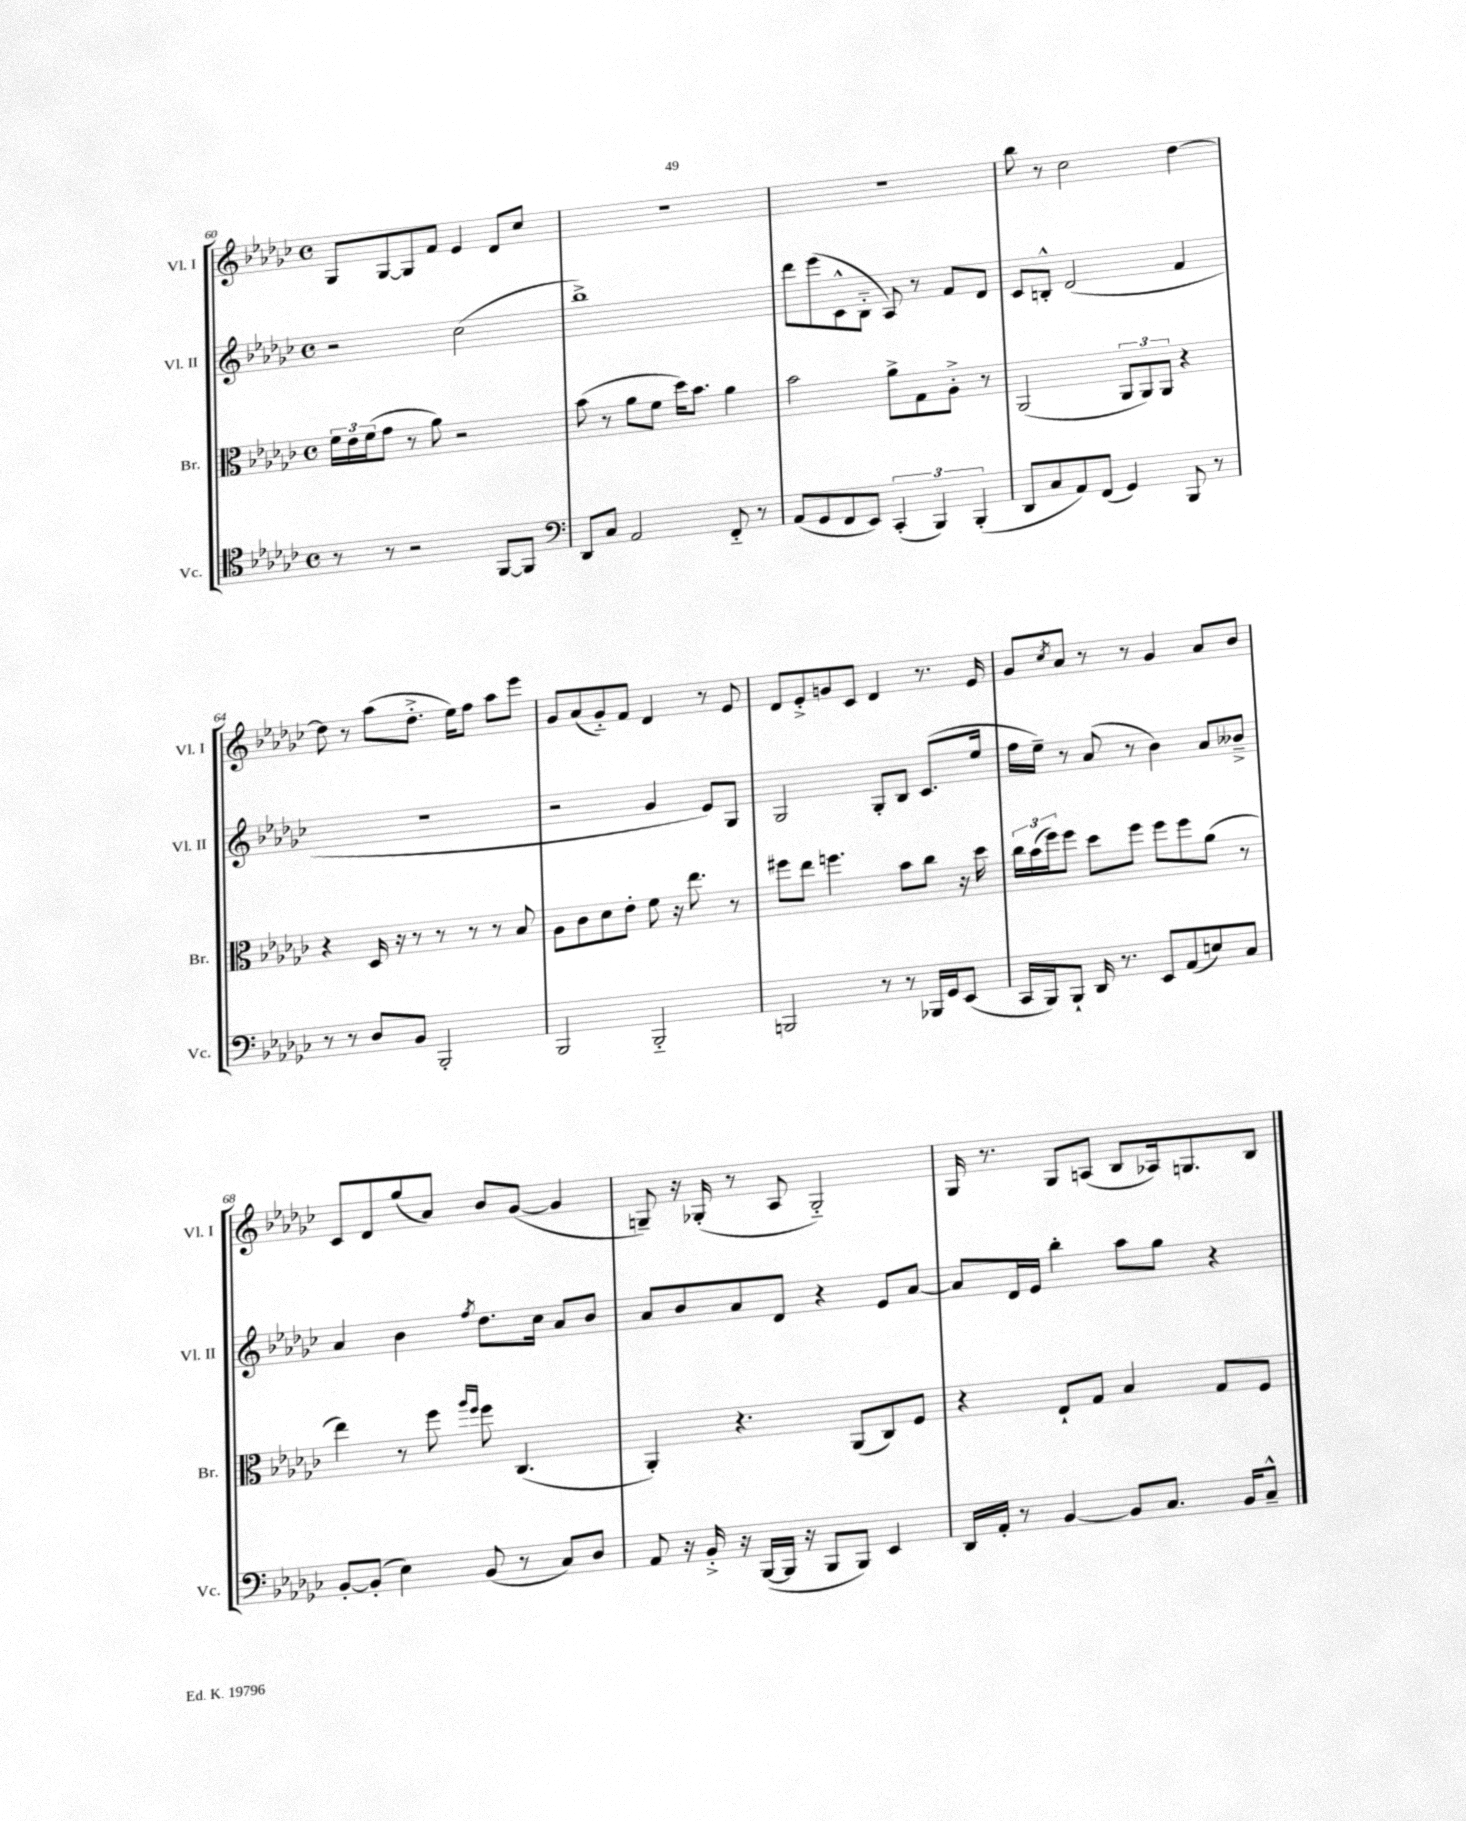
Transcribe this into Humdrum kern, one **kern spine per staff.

**kern	**kern	**kern	**kern
*part4	*part3	*part2	*part1
*staff4	*staff3	*staff2	*staff1
*I"Vc.	*I"Br.	*I"Vl. II	*I"Vl. I
*I'Vc.	*I'Br.	*I'Vl. II	*I'Vl. I
*clefC4	*clefC3	*clefG2	*clefG2
*k[b-e-a-d-g-c-]	*k[b-e-a-d-g-c-]	*k[b-e-a-d-g-c-]	*k[b-e-a-d-g-c-]
*M4/4	*M4/4	*M4/4	*M4/4
*met(c)	*met(c)	*met(c)	*met(c)
=60	=60	=60	=60
8r	24f\LL	2r	8G-/L
.	24e-\	.	.
.	(24f\J	.	.
8r	8g-\J	.	[8G-/
2r	8r	.	8G-/]
.	8a-\)	.	8f/J
.	2r	(2cc-\	4e-/
[8FF/L	.	.	8d-/L
8FF/J]	.	.	8cc-/J
=61	=61	=61	=61
*clefF4	*	*	*
8DD-/L	(8b-\	1bb-^)	1r
8C-/J	8r	.	.
2AA-/	8a-\L	.	.
.	8f\J	.	.
.	16dd-\KL)	.	.
.	8.b-\J	.	.
8FF/	4a-\	.	.
8r	.	.	.
=62	=62	=62	=62
(8AA-/L	2b-\	8ddd-\L	1r
8GG-/	.	(8eee-\	.
8FF/	.	8c-^^\	.
8EE-/J)	.	8B-\J	.
(6CC-'/	8a-^\L	8A-/)	.
.	8G-\	8r	.
6BBB-/)	.	.	.
.	8A-'^\J	8f/L	.
(6BBB-'/	.	.	.
.	8r	8d-/J	.
=63	=63	=63	=63
8DD-/L	(2AA-/	8c-/L	8bb-\
8C-/	.	8Bn'^^/J	8r
8AA-/)	.	(2d-/	2cc-\
(8FF/J	.	.	.
4GG-/)	12AA-/L	.	.
.	12AA-/)	.	.
.	12AA-/J	.	.
8BBB-/	4r	4f/	[4dd-\
8r	.	.	.
!!LO:LB:g=z
=64	=64	=64	=64
8r	4r	1r	8dd-\]
8r	.	.	8r
8D-/L	16D-/	.	(8aa-\L
.	16r	.	.
8BB-/J	8r	.	8.dd-'^\J
2BBB-'/	8r	.	.
.	.	.	16ee-\KL)
.	8r	.	8ff\J
.	8r	.	8aa-\L
.	8B-/	.	8eee-\J
=65	=65	=65	=65
2BBB-/	8A-\L	2r	8g-/L
.	8c-\	.	(8a-/
.	8d-\	.	8g-/)
.	8e-'\J	.	8f/J
2BBB-/	8f\	4g-/	4d-/
.	16r	.	.
.	8.ee-\	.	.
.	.	8e-/L)	8r
.	8r	8G-/J	8e-/
=66	=66	=66	=66
2BBBn/	8ff#X\L	2G-/	8d-/L
.	8ee-\J	.	8e-'^/
.	4.ffn\	.	8gn/
.	.	.	8c-/J
8r	.	8G-'/L	4d-/
8r	8b-\L	8B-/J	.
16BBB-X/LL	8cc-\J	(8.c-/L	8.r
16GG-/J	.	.	.
(8EE-/J	16r	.	.
.	16dd-\	16ee-/Jk	16e-/
=67	=67	=67	=67
16CC-/LL	24cc-\LL	16ff\LL	8g-/L
.	(24b-\	.	.
16BBB-/J)	.	16ee-~\JJ)	.
.	24ff\J)	.	.
.	.	.	8qcc-/
8BBB-`/J	8ff\J	8r	8a-/J
16DD-/	8dd-\L	(8a-/	8r
8.r	.	.	.
.	8ff\J	8r	8r
8EE-/L	8ff\L	4b-\)	4g-/
(8AA-/	8ff\	.	.
8En/)	(8a-\J	8a-/L	8a-/L
8C-/J	8r	8b--X~^/J	8b-/J
!!LO:LB:g=z
=68	=68	=68	=68
[8BB-'/L	4ee-\)	4a-/	8c-/L
(8BB-'/J]	.	.	8d-/
4E-\)	8r	4b-\	(8gg-/
.	8ff\	.	8a-/J)
.	16qqaa-/LL	.	.
.	16qqff/JJ	8qff/	.
(8BB-/	8ff\	8.dd-\L	8b-/L
8r	(4.C-/	.	([8g-/J
.	.	16cc-\Jk	.
8C-/L)	.	8a-/L	4g-/]
8D-/J	.	8b-/J	.
=69	=69	=69	=69
8AA-/	4AA-'/)	8a-/L	8Gn~/)
16r	.	8b-/	16r
16BB-'^/	.	.	(16G-X'/
16r	4.r	8a-/	8r
([16BBB-/LL	.	.	.
16BBB-/JJ]	.	8d-/J	8A-/
16r	.	.	.
8BBB-/L	.	4r	2G-/)
8BBB-/J)	(8AA-/L	.	.
4EE-/	8C-/)	8e-/L	.
.	8F/J	[8a-/J	.
=70	=70	=70	=70
16DD-/LL	4r	8a-/L]	16G-/
16AA-'/JJ	.	.	8.r
8r	.	16d-/L	.
.	.	16e-/JJ	.
[4BB-/	8E-`/L	4bb-'\	8G-/L
.	8G-/J	.	(8An/J
8BB-/L]	4B-/	8aa-\L	8B-/L
8.C-/J	.	8gg-\J	16A-X/k)
.	.	.	8.Gn/
.	8G-/L	4r	.
16BB-/KL	.	.	.
8C-~^^/J	8F/J	.	8B-/J
==	==	==	==
*-	*-	*-	*-
